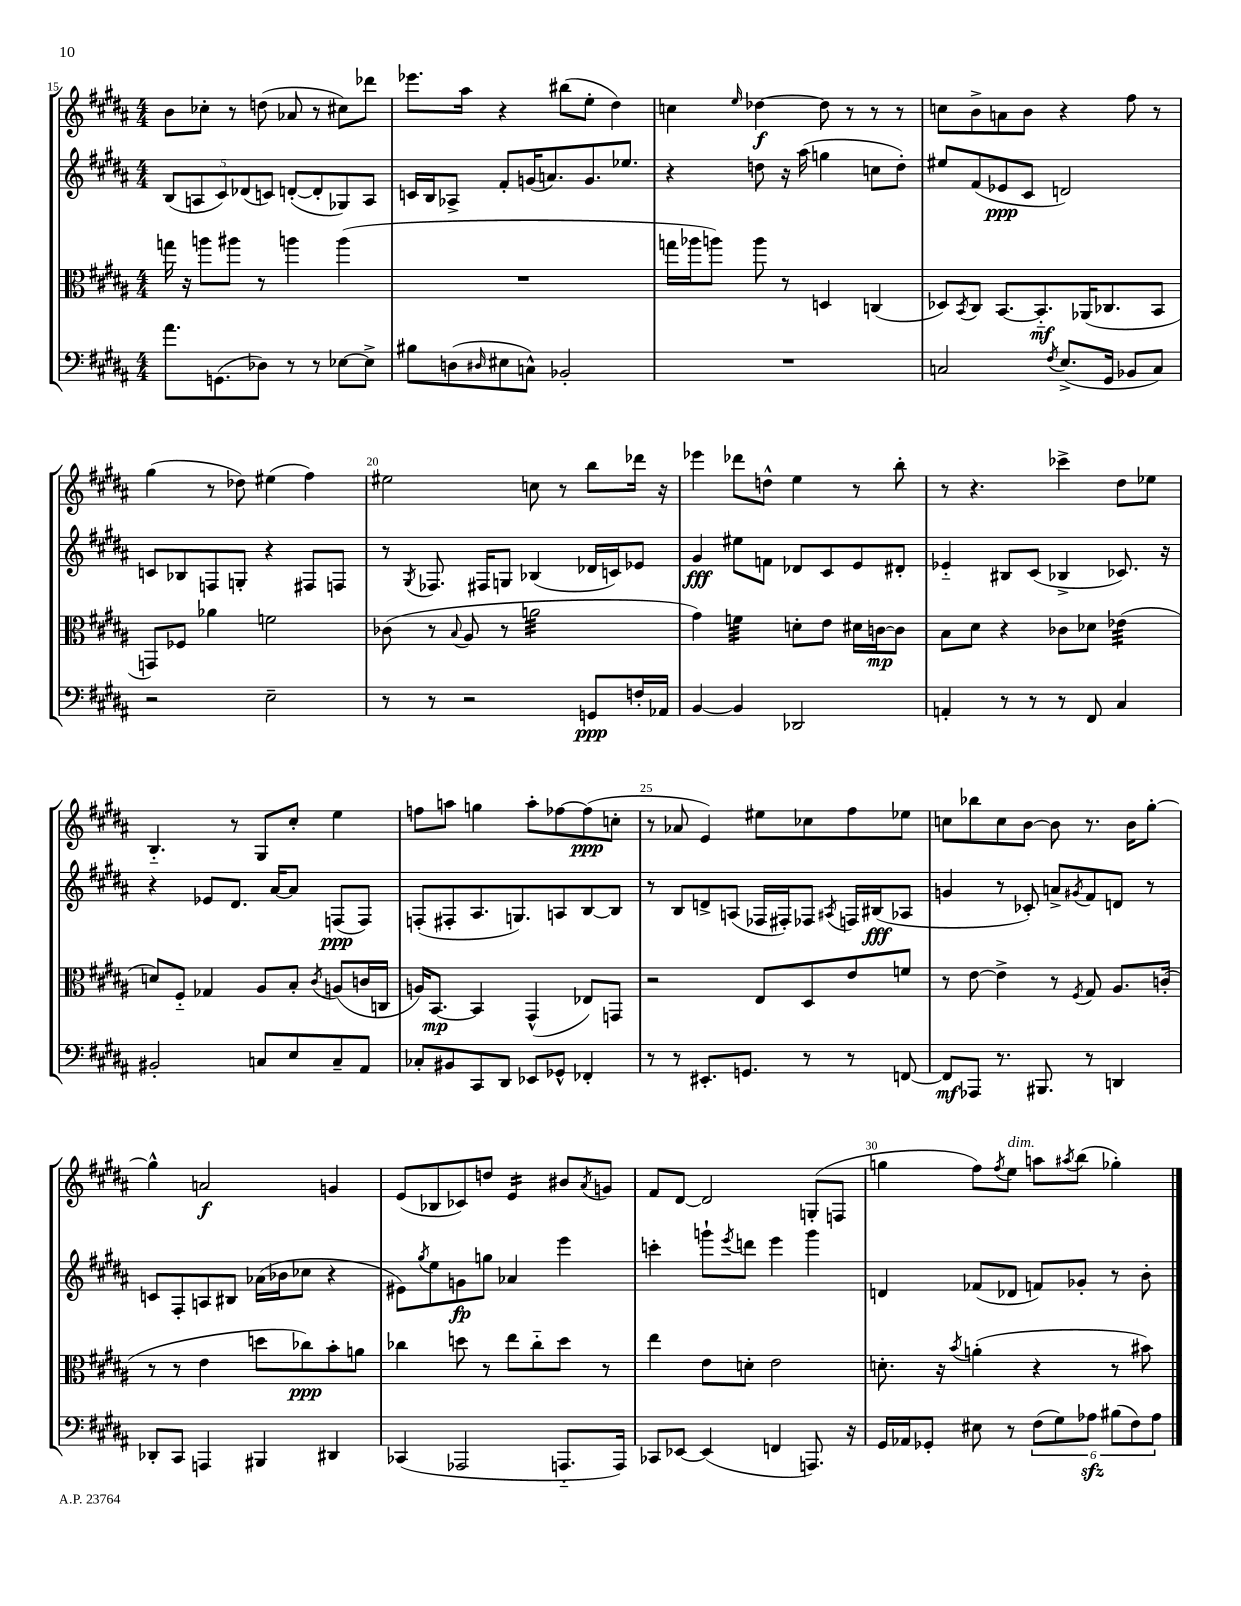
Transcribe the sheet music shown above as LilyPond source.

<<
\new StaffGroup <<
\new Staff = "s0" {
    \clef treble \key b \major \numericTimeSignature \time 4/4
    b'8 ces''8-. r8 d''8( aes'8 r8 cis''8) des'''8 |
    ees'''8. ais''16 r4 bis''8( e''8-. dis''4) |
    c''4 \grace { e''16 } des''4~\f des''8 r8 r8 r8 |
    c''8 b'8-> a'8 b'8 r4 fis''8 r8 |
    gis''4( r8 des''8) eis''4( fis''4) |
    eis''2 c''8 r8 b''8 des'''16 r16 |
    ees'''4 des'''8 d''8-^ e''4 r8 b''8-. |
    r8 r4. ces'''4-> dis''8 ees''8 |
    b4.-_ r8 gis8 cis''8-. e''4 |
    f''8 a''8 g''4 a''8-. fes''8~ fes''8\ppp( c''8-. |
    r8 aes'8 e'4) eis''8 ces''8 fis''8 ees''8 |
    c''8 bes''8 c''8 b'8~ b'8 r8. b'16 gis''8~-. |
    gis''4-^ a'2\f g'4 |
    e'8( bes8 ces'8) d''8 e'4:16 bis'8 \acciaccatura { ais'8 } g'8 |
    fis'8 dis'8~ dis'2 g8-.( f8 |
    g''4 fis''8) \acciaccatura { fis''8 } e''8^\markup { \italic "dim." } a''8 \acciaccatura { ais''8 } b''8( ges''4-.) \bar "|." |
}
\new Staff = "s1" {
    \clef treble \key b \major \numericTimeSignature \time 4/4
    \tuplet 5/4 { b8( a8 cis'8) des'8( c'8) } d'8~-.( d'8-. ges8) a8 |
    c'16 b16 aes8-> fis'8-. g'16( a'8.) g'8. ees''8. |
    r4 d''8 r16 ais''16( g''4 c''8 d''8-.) |
    eis''8 fis'8( ees'8\ppp cis'8 d'2) |
    c'8 bes8 f8 g8-. r4 fis8 f8 |
    r8 \acciaccatura { gis8 } fes8. fis16 g8 bes4( des'16 c'16) ees'8 |
    gis'4\fff eis''8 f'8 des'8 cis'8 e'8 dis'8-. |
    ees'4-_ bis8 cis'8( bes4-> ces'8.) r16 |
    r4 ees'8 dis'8. ais'16~ ais'8 f8\ppp( f8) |
    f8-.( fis8-. ais8. g8.) a8 b8~ b8 |
    r8 b8 d'8-> a8( fes16 fis16-.) fes8 \acciaccatura { ais8 } f16 bis16\fff( aes8 |
    g'4 r8 ces'8-.) a'8-> \acciaccatura { gis'8 } fis'8 d'8 r8 |
    c'8 fis8-. a8 bis8 aes'16( bes'16 ces''8 r4 |
    eis'8) \acciaccatura { gis''8 } e''8 g'8\fp g''8 aes'4 e'''4 |
    c'''4-. g'''8-! \acciaccatura { e'''8 } d'''8 e'''4 g'''4 |
    d'4 fes'8( des'8 f'8) ges'8-. r8 b'8-. \bar "|." |
}
\new Staff = "s2" {
    \clef alto \key b \major \numericTimeSignature \time 4/4
    g''16 r16 a''8 ais''8 r8 a''4 a''4( |
    R1 |
    g''16 aes''16 a''8) a''8 r8 d4 c4( |
    des8) \acciaccatura { b,8 } cis8 b,8.~ b,8.-_\mf aes,16( ces8. b,8 |
    g,8) fes8 aes'4 f'2 |
    ces'8( r8 \appoggiatura { b8 } ais8 r8 a'2:32 |
    gis'4) f'4:32 d'8-. e'8 dis'16 c'16~\mp c'8 |
    b8 dis'8 r4 ces'8 des'8 ees'4:32( |
    d'8) fis8-_ ges4 ais8 b8-. \acciaccatura { cis'8 } a8( c'16 c16 |
    a16) b,8.~\mp b,4 gis,4-^( ees8) g,8 |
    r2 e8 dis8 e'8 f'8 |
    r8 e'8~ e'4-> r8 \acciaccatura { fis8 } gis8 ais8. c'16-.( |
    r8 r8 e'4 d''8 ces''8\ppp) b'8-. a'8 |
    ces''4 d''8 r8 e''8 ces''8-_ d''8 r8 |
    e''4 e'8 d'8-. e'2 |
    d'8.-. r16 \acciaccatura { b'8 } a'4-.( r4 r8 bis'8) \bar "|." |
}
\new Staff = "s3" {
    \clef bass \key b \major \numericTimeSignature \time 4/4
    ais'8. g,8.( des8) r8 r8 ees8~ ees8-> |
    bis8 d8( \grace { dis16 } eis8 c8-^) bes,2-. |
    R1 |
    c2 \acciaccatura { fis8 } e8.->( gis,16 bes,8 c8) |
    r2 e2-- |
    r8 r8 r2 g,8\ppp f16-. aes,16 |
    b,4~ b,4 des,2 |
    a,4-. r8 r8 r8 fis,8 cis4 |
    bis,2-. c8 e8 c8-- ais,8 |
    ces8-. bis,8 cis,8 dis,8 ees,8 ges,8-^ fes,4-. |
    r8 r8 eis,8.-. g,8. r8 r8 f,8~ |
    f,8\mf aes,,8 r8. bis,,8. r8 d,4 |
    des,8-. cis,8 a,,4 bis,,4 dis,4 |
    ces,4( aes,,2 a,,8.-_ a,,16) |
    ces,8 ees,8~ ees,4( f,4 a,,8.) r16 |
    gis,16 aes,16 ges,8-. eis8 r8 \tuplet 6/4 { fis8( gis8) aes8\sfz bis8( fis8) aes8 } \bar "|." |
}
>>
>>
\layout { \context { \Score currentBarNumber = #15 \override BarNumber.break-visibility = ##(#f #t #t) barNumberVisibility = #(every-nth-bar-number-visible 5) } }
